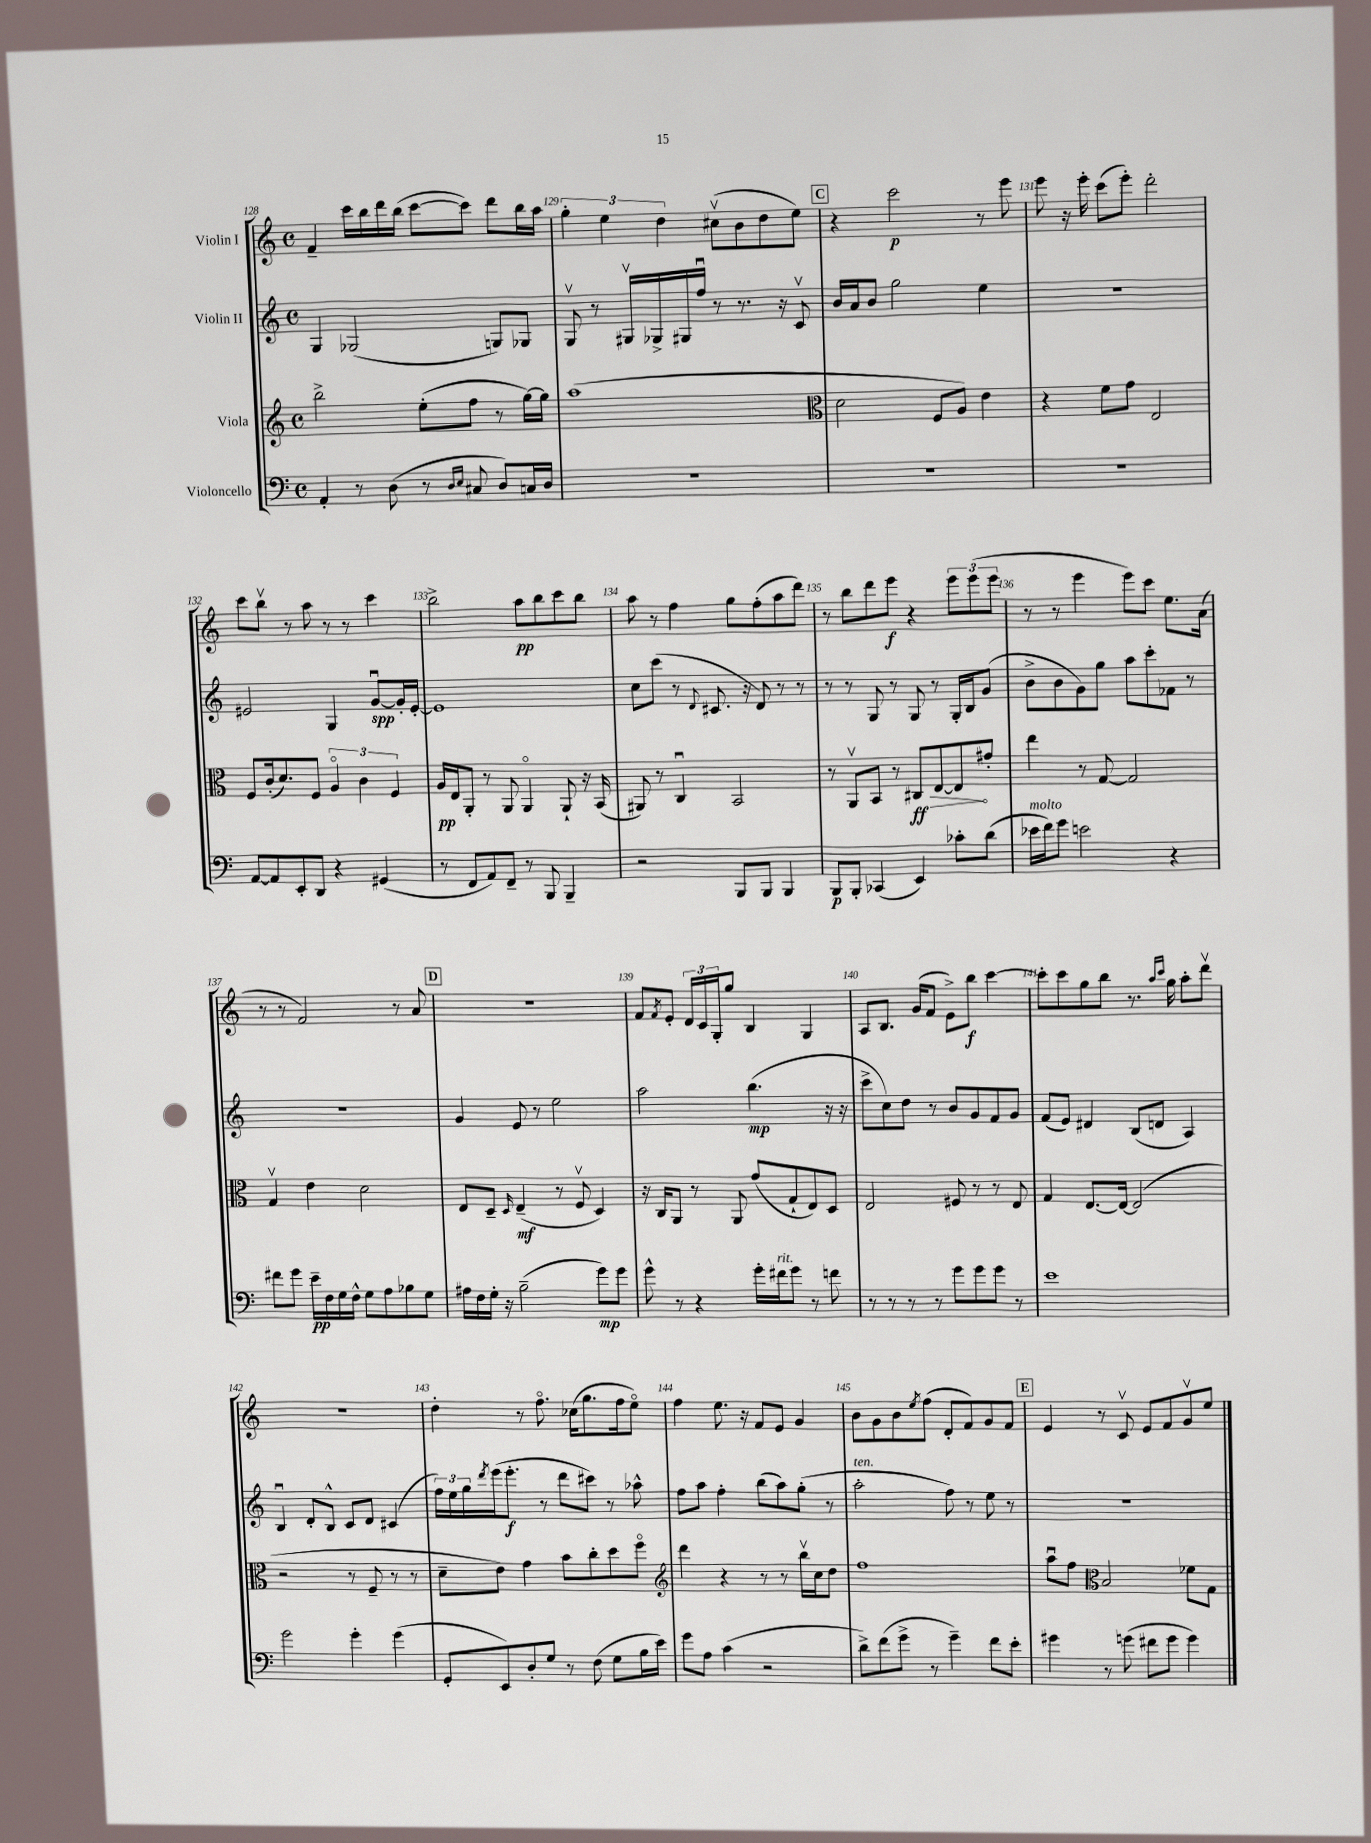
<<
\new StaffGroup <<
\new Staff = "s0" \with { instrumentName = "Violin I" } {
    \clef treble \key c \major \defaultTimeSignature \time 4/4
    f'4-- c'''16 b''16 d'''16 b''16( c'''8~ c'''8) d'''8 b''16 a''16 |
    \tuplet 3/2 { g''4-. e''4 d''4 } cis''8\upbow( b'8 d''8 e''8) |
    \mark \markup { \box "C" } r4 c'''2\p r8 e'''8 |
    e'''8 r16 e'''16-. c'''8( e'''8-.) d'''2-. |
    c'''8 b''8\upbow r8 a''8 r8 r8 c'''4 |
    b''2-> a''8\pp b''8 c'''8 b''8 |
    a''8 r8 f''4 g''8 f''8-.( a''8 d'''8) |
    r8 b''8 d'''8 e'''8\f r4 \tuplet 3/2 { e'''8 e'''8( e'''8 } |
    r8 r8 e'''4 e'''8) c'''8 e''8. a'16( |
    r8 r8 f'2) r8 a'8 |
    \mark \markup { \box "D" } R1 |
    f'8 \acciaccatura { f'8 } e'8-. \tuplet 3/2 { d'16 c'16 g16-. } g''8 b4 g4 |
    a8 b8. g'16( f'8 e'8->) b''8\f c'''4~ |
    c'''8-. c'''8 g''8 b''8 r8. \grace { a''16 c'''16 } g''16 a''8-. d'''8\upbow |
    R1 |
    d''4-. r8 f''8.\flageolet ces''16( g''8. f''16 e''8\flageolet) |
    f''4 e''8. r16 f'8 e'8 g'4 |
    b'8 g'8 b'8 \acciaccatura { e''8 } f''8( d'8-. f'8) g'8 f'8 |
    \mark \markup { \box "E" } e'4 r8 c'8\upbow e'8 f'8 g'8\upbow e''8 \bar "|." |
}
\new Staff = "s1" \with { instrumentName = "Violin II" } {
    \clef treble \key c \major \defaultTimeSignature \time 4/4
    g4 ges2( g8) ges8 |
    g8\upbow r8 gis16\upbow ges16-> gis16 f''16\downbow r8 r8. r16 c'8\upbow |
    \mark \markup { \box "C" } b'16 a'16 b'8 g''2 e''4 |
    R1 |
    eis'2 g4 g'8~\downbow\spp g'16-. eis'16~-. |
    eis'1 |
    c''8 c'''8( r8 \appoggiatura { d'8 } cis'8. r16 d'8) r8 r8 |
    r8 r8 g8 r8 g8 r8 g16-. b16 g'8( |
    b'8-> b'8 g'8) g''8 a''8 c'''8-. fes'8 r8 |
    r1 |
    \mark \markup { \box "D" } g'4 e'8 r8 e''2 |
    a''2 b''4.\mp( r16 r16 |
    c'''8-> c''8) d''8 r8 b'8 g'8 f'8 g'8 |
    f'8( e'8) dis'4 b8( d'8 a4) |
    b4\downbow d'8-. b8-^ c'8 d'8 cis'4( |
    \tuplet 3/2 { f''16) e''16 g''16 } \acciaccatura { d'''8 } e'''16( e'''8.-.\f r8 d'''8 cis'''8) r8 aes''8-^ |
    f''8 a''8 f''4-. b''8( a''8) g''8-.( r8 |
    a''2-.^\markup { \italic "ten." } f''8) r8 e''8 r8 |
    \mark \markup { \box "E" } R1 \bar "|." |
}
\new Staff = "s2" \with { instrumentName = "Viola" } {
    \clef treble \key c \major \defaultTimeSignature \time 4/4
    b''2-> e''8-.( f''8 r8 g''16~) g''16 |
    a''1( |
    \mark \markup { \box "C" } \clef alto d'2 f8 a8) e'4 |
    r4 f'8 g'8 e2 |
    f8 c'16-.( d'8.) f8 \tuplet 3/2 { a4\flageolet c'4 f4 } |
    a16\pp e16 a,8-. r8 a,8 a,4\flageolet a,8-! r16 b,16( |
    ais,8) r8 c4\downbow b,2 |
    r8 a,8\upbow b,8 r8 \once \override Hairpin.circled-tip = ##t cis8\ff\> e8~ e8\! gis'8-. |
    e''4 r8 g8~ g2 |
    g4\upbow e'4 d'2 |
    \mark \markup { \box "D" } e8 d8-- \grace { d16 } e4--\mf( r8 f8\upbow d4) |
    r16 c16 a,8 r8 a,8 g'8( g8-! e8) d8 |
    e2 fis8 r8 r8 e8 |
    g4 e8.~ e16~ e2( |
    r2 r8 f8-- r8 r8 |
    d'8-- e'8) g'4 b'8 c''8-. d''8 f''8\flageolet |
    \clef treble d'''4 r4 r8 r8 b''16\upbow c''16 d''8 |
    f''1 |
    \mark \markup { \box "E" } a''8\downbow f''8 \clef alto b2 fes'8 g8 \bar "|." |
}
\new Staff = "s3" \with { instrumentName = "Violoncello" } {
    \clef bass \key c \major \defaultTimeSignature \time 4/4
    a,4-. r8 d8( r8 \grace { d16 e16 } cis8 d8) c16 d16 |
    R1 |
    \mark \markup { \box "C" } R1 |
    R1 |
    a,8~ a,8 e,8-. d,8 r4 gis,4( |
    r8 f,8 a,8) f,8-- r8 b,,8 b,,4-- |
    r2 b,,8 b,,8 b,,4 |
    b,,8\p b,,8-. ces,4( e,4) ces'8-. d'8( |
    ees'16^\markup { \italic "molto" } f'16) g'8 e'2 r4 |
    fis'8 g'8 e'16--\pp f16 g16 f16-^ g8 a8 bes8 g8 |
    \mark \markup { \box "D" } ais16 f16 g16-. r16 b2--( g'8\mp) g'8 |
    g'8-^ r8 r4 g'16-. fis'16^\markup { \italic "rit." } g'8 r8 f'8 |
    r8 r8 r8 r8 g'8 g'8 g'8 r8 |
    e'1 |
    g'2 g'4-. g'4( |
    g,8-. e,8) d8-. g8 r8 f8( g8 b16 e'16) |
    g'8 a8 c'4( r2 |
    d'8->) f'8( g'8-> r8 g'4--) f'8 e'8-. |
    \mark \markup { \box "E" } gis'4 r8 g'8( fis'8 g'8 g'4) \bar "|." |
}
>>
>>
\layout { \context { \Score currentBarNumber = #128 \override BarNumber.break-visibility = ##(#f #t #t) barNumberVisibility = #all-bar-numbers-visible } }
